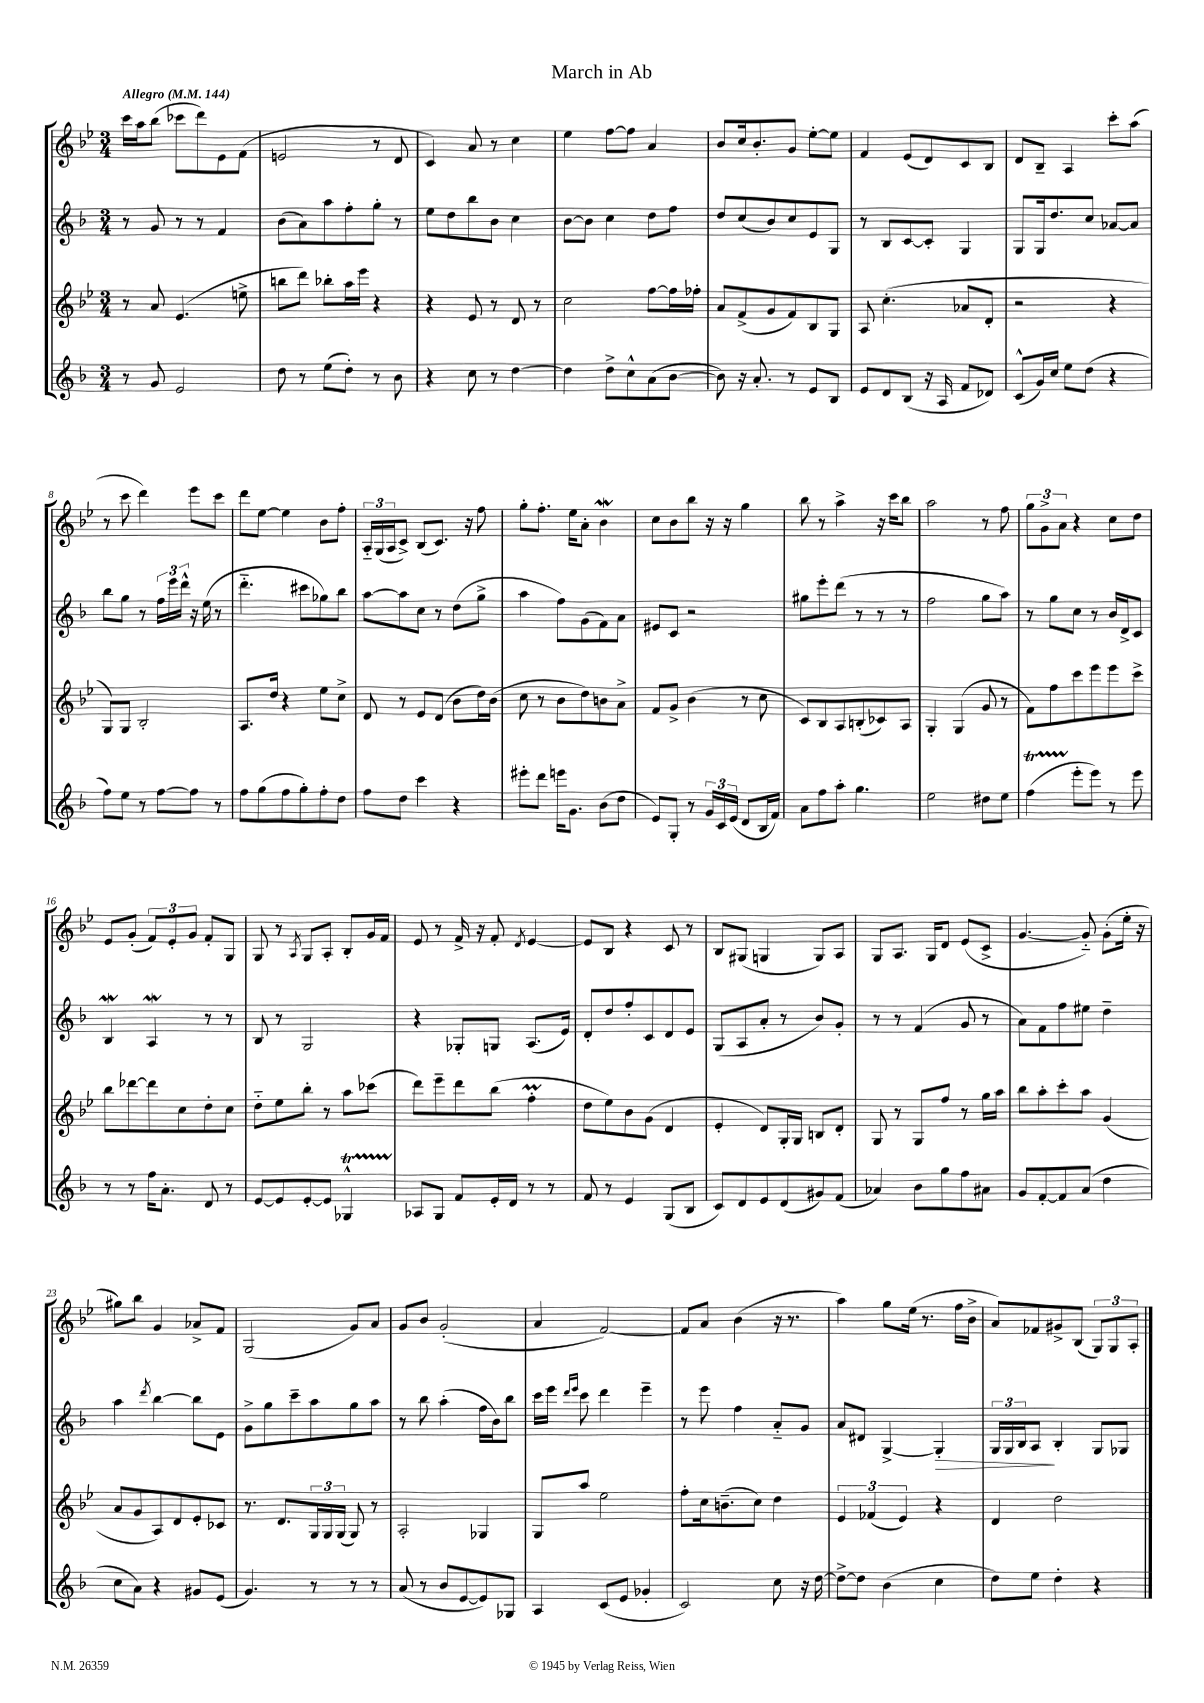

**kern	**kern	**kern	**dynam	**kern
*part4	*part3	*part2	*part2	*part1
*staff4	*staff3	*staff2	*staff2	*staff1
*clefG2	*clefG2	*clefG2	*	*clefG2
*k[b-]	*k[b-e-]	*k[b-]	*	*k[b-e-]
*M3/4	*M3/4	*M3/4	*	*M3/4
*MM144	*MM144	*MM144	*	*MM144
=1	=1	=1	=1	=1
!	!	!	!	!LO:TX:a:B:t=Allegro
8r	8r	8r	.	16ccc\LL
.	.	.	.	16aa\J
8g/	8a/	8g/	.	(8bb-\J
2e/	(4.e-/	8r	.	8ccc-X\L
.	.	8r	.	8ddd\)
.	.	4f/	.	8e-\
.	8een^\	.	.	(8f\J
=2	=2	=2	=2	=2
8dd\	8bbn\L	(8b-\L	.	2en/
8r	8ddd\J)	8a\)	.	.
(8ee\L	8bb-X'\L	8aa\	.	.
8dd'\J)	16aa\L	8ff'\	.	.
.	16eee-\JJ	.	.	.
8r	4r	8gg'\J	.	8r
8b-\	.	8r	.	8d/
=3	=3	=3	=3	=3
4r	4r	8ee\L	.	4c/)
.	.	8dd\	.	.
8cc\	8e-/	8bb-\	.	8a/
8r	8r	8b-\J	.	8r
[4dd\	8d/	4cc\	.	4cc\
.	8r	.	.	.
=4	=4	=4	=4	=4
4dd\]	2cc\	[8b-\L	.	4ee-\
.	.	8b-\J]	.	.
8dd^\L	.	4cc\	.	[8ff\L
8cc^^\	.	.	.	8ff\J]
(8a\	[8ff\L	8dd\L	.	4a/
[8b-\J	16ff\L]	8ff\J	.	.
.	16ff-X'\JJ	.	.	.
=5	=5	=5	=5	=5
8b-\])	8a/L	8dd/L	.	8b-/L
16r	(8f^/	(8cc/	.	16cc/k
8.a'/	.	.	.	8.b-'/
.	8g/	8b-/)	.	.
8r	8f/)	8cc/	.	8g/J
8e/L	8B-/	8e/	.	[8ee-'\L
8B-/J	8G/J	8G/J	.	8ee-\J]
=6	=6	=6	=6	=6
8e/L	8A/	8r	.	4f/
8d/	(4.cc'\	8B-/L	.	.
(8B-/J	.	[8c/	.	(8e-/L
16r	.	8c'/J]	.	8d/)
16A/	.	.	.	.
8f/L	8a-X/L	4G/	.	8c/
8d-X/J)	8d'/J	.	.	8B-/J
=7	=7	=7	=7	=7
(8c^^/L	2r	8G/L	.	8d/L
16g/L)	.	16G/k	.	8B-~/J
16cc/JJ	.	8.dd/	.	.
8ee\L	.	.	.	4A/
(8dd\J	.	8cc/J	.	.
4r	4r	[8a-X/L	.	8ccc'\L
.	.	8a-/J]	.	(8aa\J
!!LO:LB:g=z
=8	=8	=8	=8	=8
8ff\L)	8G/L)	8bb-\L	.	8r
8ee\J	8G/J	8gg\J	.	8ccc\
8r	2B-'/	8r	.	4ddd\)
[8ff\L	.	24ff\LL	.	.
.	.	24eee\	.	.
.	.	24ddd^^\JJ	.	.
8ff\J]	.	16r	.	8eee-\L
.	.	(16ee\	.	.
8r	.	8r	.	8ccc\J
=9	=9	=9	=9	=9
8ff\L	8.A/L	4.ddd\	.	8ddd\L
(8gg\	.	.	.	[8ee-\J
.	16dd/Jk	.	.	.
8ff\	4r	.	.	4ee-\]
8gg'\)	.	8ccc#X\L	.	.
8ff'\	8ee-\L	8gg-X\)	.	8b-\L
8dd\J	8cc^\J	8bb-\J	.	8ff'\J
=10	=10	=10	=10	=10
8ff\L	8d/	[8aa\L	.	24A/LL
.	.	.	.	(24G/
.	.	.	.	24A/J
8dd\J	8r	8aa\]	.	8c^/J)
4ccc\	8e-/L	8cc\J	.	(8B-/L
.	(8d/J	8r	.	8.c/J)
4r	8b-\L	(8dd\L	.	.
.	.	.	.	16r
.	16dd\L)	8gg^\J	.	8ff\
.	(16b-\JJ	.	.	.
=11	=11	=11	=11	=11
8eee#X'\L	8cc\	4aa\	.	8gg'\L
8ddd\J	8r	.	.	8.ff'\J
16eeen\KL	8b-\L	8ff\L)	.	.
8.g\J	.	.	.	16ee-\KL
.	8dd\)	(8g\	.	8a'\J
(8b-\L	8bn\	8f\)	.	4b-w\
8dd\J	8a^\J	8a\J	.	.
=12	=12	=12	=12	=12
8e/L)	8f/L	8e#X/L	.	8cc\L
8G'/J	8g^/J	8c/J	.	8b-\
8r	(4b-\	2r	.	8bb-\J
24g/LL	.	.	.	16r
24c/	.	.	.	.
.	.	.	.	16r
(24e/JJ	.	.	.	.
8d/L	8r	.	.	4gg\
16B-/L	8cc\	.	.	.
16f/JJ)	.	.	.	.
=13	=13	=13	=13	=13
8a\L	8c/L)	8gg#X\L	.	8bb-\
8ff\	8B-/	8eee'\	.	8r
8aa'\J	8A/	(8ddd\J	.	4aa^\
4.gg\	(8Bn'/	8r	.	.
.	8c-X/)	8r	.	16r
.	.	.	.	16ccc\KL
.	8A/J	8r	.	8bb-\J
=14	=14	=14	=14	=14
2ee\	4G'/	2ff\	.	2aa\
.	(4G/	.	.	.
8dd#X\L	8g/	8gg\L	.	8r
8ee\J	8r	8aa\J)	.	8ff\
=15	=15	=15	=15	=15
(4ffT\	8f\L)	8r	.	12gg\L
.	.	.	.	12g^\
.	8ff\	8gg\L	.	.
.	.	.	.	12a\J
8eee'\L	8ccc\	8cc\J	.	4r
8eee\J)	8eee-\	8r	.	.
8r	8eee-\	16b-/LL	.	8cc\L
.	.	16d^/J	.	.
8eee\	8ccc^\J	8c/J	.	8dd\J
!!LO:LB:g=z
=16	=16	=16	=16	=16
8r	8bb-\L	4B-w/	.	8e-/L
8r	[8ddd-X\	.	.	(8g'/J
16ff\KL	8ddd-\]	4AW/	.	12f/L)
8.a'\J	.	.	.	.
.	.	.	.	12e-'/
.	8cc\	.	.	.
.	.	.	.	12g/J
8d/	8dd'\	8r	.	8f'/L
8r	8cc\J	8r	.	8G/J
=17	=17	=17	=17	=17
[8e/L	8dd\L	8B-/	.	8G/
8e/]	8ee-\	8r	.	8r
.	.	.	.	8qA/
[8e'/	8bb-'\J	2G/	.	8G/L
8e/J]	8r	.	.	8A'/J
4G-XT^^/	8aa\L	.	.	8B-'/L
.	(8ccc-X\J	.	.	16g/L
.	.	.	.	16f/JJ
=18	=18	=18	=18	=18
8A-X/L	8ddd\L)	4r	.	8e-/
8G/J	8eee-~\	.	.	8r
8f/L	8ddd\	8G-X'/L	.	16f^/
.	.	.	.	16r
16e'/L	(8bb-\J	8Gn/J	.	8f'/
16d/JJ	.	.	.	.
.	.	.	.	8qd/
8r	4ffM'\	(8.A/L	.	[4e-/
8r	.	.	.	.
.	.	16e/Jk)	.	.
=19	=19	=19	=19	=19
8f/	8dd\L	8d'/L	.	8e-/L]
8r	8ee-\)	8dd/	.	8B-/J
4e/	8b-\	8ff'/	.	4r
.	(8g\J	8c/	.	.
(8G/L	4d/	8d/	.	8c/
8B-/J	.	8e/J	.	8r
=20	=20	=20	=20	=20
8c/L)	4e-'/	(8G/L	.	8B-/L
8d/	.	8A/	.	(8G#X/J
8e/	8d/L)	8a'/J	.	4Gn/
(8d/	16G'/L	8r	.	.
.	16G/JJ	.	.	.
8g#X/)	8Bn/L	8b-/L)	.	8G/L)
(8f/J	8d'/J	8g'/J	.	8A/J
=21	=21	=21	=21	=21
4a-X/)	8G/	8r	.	8G/L
.	8r	8r	.	8.A/J
8b-\L	8G/L	(4f/	.	.
.	.	.	.	16G/KL
8gg\	8ff/J	.	.	8d/J
8ff\	8r	8g/	.	(8e-/L
8a#X\J	16gg\LL	8r	.	8c^/J
.	16aa\JJ	.	.	.
=22	=22	=22	=22	=22
8g/L	8bb-\L	8a\L)	.	[4.g/
[8f'/	8aa'\	8f\	.	.
8f/]	8ccc'\	8ff\	.	.
(8a/J	8aa\J	8ee#X\J	.	8g/])
4dd\	(4g/	4dd~\	.	(8g'\L
.	.	.	.	16ee-'\Jk
.	.	.	.	16r
!!LO:LB:g=z
=23	=23	=23	=23	=23
8cc\L	8a/L	4aa\	.	8gg#X\L)
8a\J)	8g/	.	.	8bb-\J
.	.	8qddd/	.	.
4r	8A/)	[4bb-\	.	4g/
.	8d/	.	.	.
8g#X/L	8e-'/	8bb-\L]	.	8a-X^/L
(8e/J	8c-X/J	8e\J	.	8f/J
=24	=24	=24	=24	=24
4.g/)	8.r	8g^\L	.	(2G/
.	.	8gg\	.	.
.	8.d/L	.	.	.
.	.	8ccc~\	.	.
8r	24G/L	8aa\	.	.
.	24G/	.	.	.
.	(24G/JJ	.	.	.
8r	8G/)	8gg\	.	8g/L)
8r	8r	8aa\J	.	8a/J
=25	=25	=25	=25	=25
(8a/	2A'/	8r	.	8g/L
8r	.	8bb-\	.	8b-/J
8b-/L	.	(4aa'\	.	(2g'/
[8e/	.	.	.	.
8e/])	4G-X/	16ff\LL	.	.
.	.	16b-\J)	.	.
8G-X/J	.	8bb-\J	.	.
=26	=26	=26	=26	=26
4A/	8G/L	16ccc\LL	.	4a/
.	.	16eee\JJ	.	.
.	.	16qqddd/LL	.	.
.	.	16qqeee/JJ	.	.
.	8aa/J	8ccc\	.	.
(8c/L	2ee-\	4ddd\	.	[2f/)
8e/J	.	.	.	.
4g-X'/	.	4eee~\	.	.
=27	=27	=27	=27	=27
2c/)	8ff'\L	8r	.	8f/L]
.	16cc\k	8eee\	.	8a/J
.	(8.bn~\	.	.	.
.	.	4ff\	.	(4b-\
.	8cc\J)	.	.	.
8cc\	4dd\	8a/L	.	16r
.	.	.	.	8.r
16r	.	8g/J	.	.
[16dd\	.	.	.	.
=28	=28	=28	=28	=28
8dd^\L_	6e-/	8a/L	.	4aa\)
8dd\J]	.	8d#X/J	.	.
.	(6f-X/	.	.	.
(4b-\	.	[4G^/	.	8gg\L
.	6e-/)	.	.	.
.	.	.	.	(16ee-\Jk
.	.	.	.	8.r
!	!	!	!LO:HP:b	!
4cc\	4r	4G'/]	>	.
.	.	.	.	16ff\LL
.	.	.	.	16b-^\JJ
=29	=29	=29	=29	=29
8dd\L)	4d/	24G/LL	.	8a/L)
.	.	24G/	.	.
.	.	24B-/J	.	.
8ee\J	.	8A/J	.	8f-X/
4dd'\	2dd\	4B-'/	]	8g#X^/
.	.	.	.	(8B-/J
4r	.	8G/L	.	12G/L)
.	.	.	.	12G/
.	.	8G-X/J	.	.
.	.	.	.	12A'/J
==	==	==	==	==
*-	*-	*-	*-	*-
